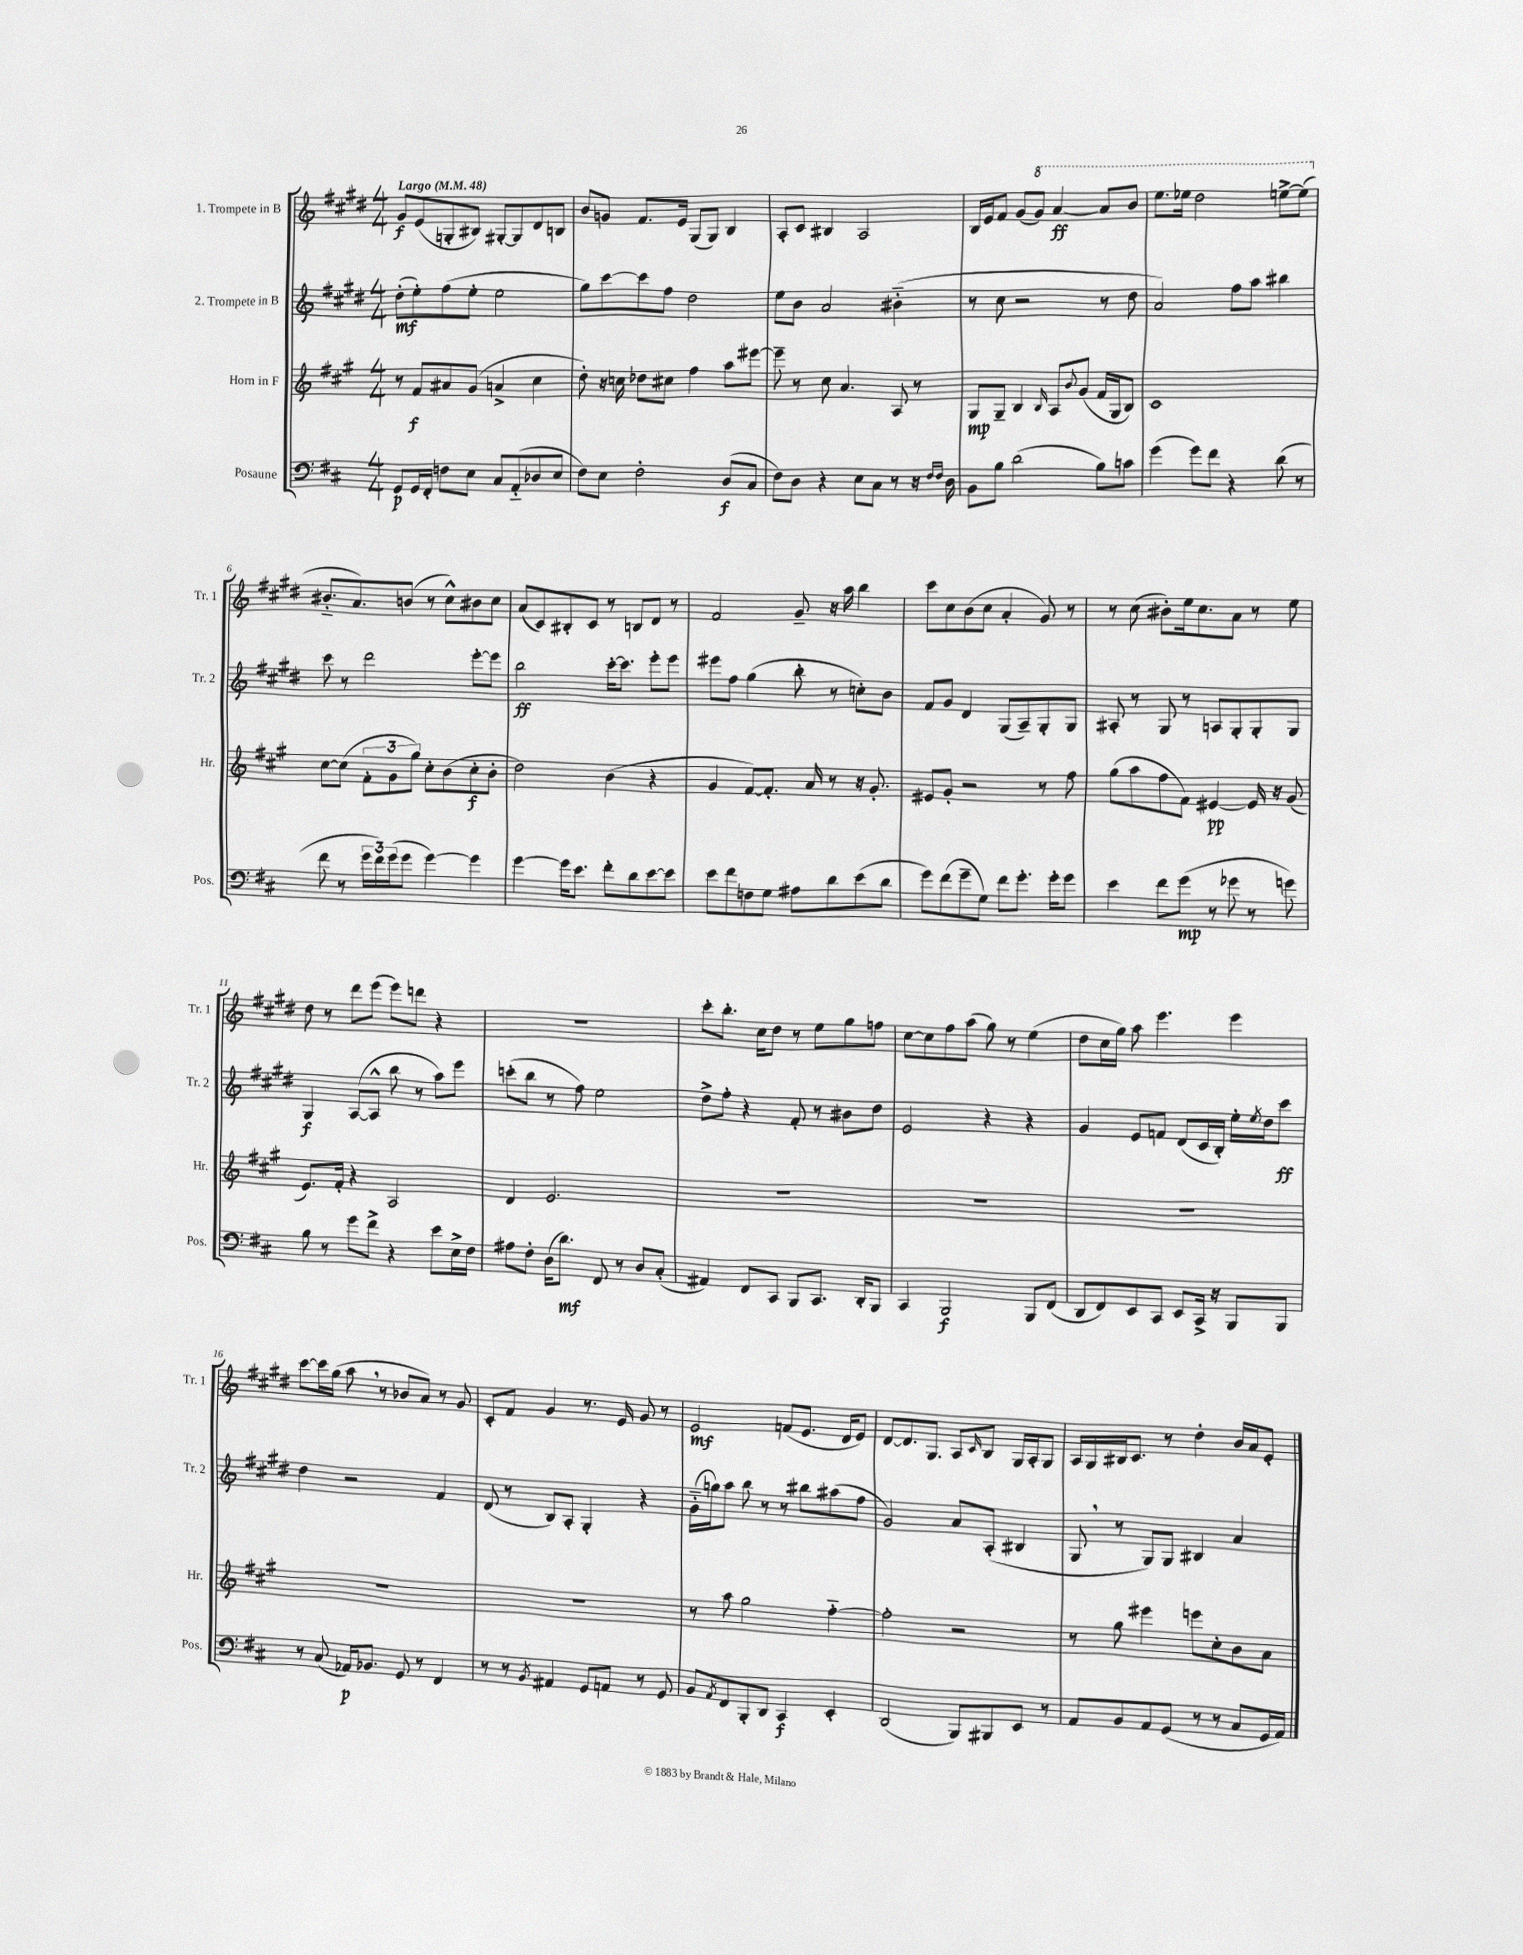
<<
\new StaffGroup <<
\new Staff = "s0" \with { instrumentName = "1. Trompete in B" shortInstrumentName = "Tr. 1" } {
    \clef treble \key e \major \numericTimeSignature \time 4/4 \tempo "Largo" 4 = 48
    gis'8\f e'8( g8-. bis8) gis8~-. gis8 dis'8 b8 |
    b'8 g'8 fis'8. e'16 gis8( gis8) b4 |
    a8-. cis'8 bis4 a2 |
    b16 e'16 fis'8 gis'8( \ottava #1 gis''8) a''4~\ff a''8 b''8 |
    e'''8. ees'''16 dis'''2 e'''8~-> e'''8( \ottava #0 |
    bis'8.-_ a'8.) b'8( r8 cis''8-^) bis'8 cis''8 |
    a'8( cis'8) bis8-. cis'8 r8 b8 dis'8 r8 |
    fis'2 gis'8-- r16 a''16 b''4 |
    cis'''8 cis''8 b'8( cis''8 a'4-. gis'8) r8 |
    r8 cis''8( bis'8-.) e''16 cis''8. a'8 r8 e''8 |
    dis''8 r8 dis'''8 e'''8( e'''8) d'''8 r4 |
    R1 |
    cis'''8-. b''8.-. cis''16 dis''8 r8 e''8 gis''8 f''8 |
    cis''8~ cis''8 fis''8 a''8( gis''8) r8 e''4( |
    dis''8 cis''16 gis''16) a''8 e'''4. e'''4 |
    cis'''8~ cis'''16 gis''16( a''8 \breathe r8 bes'8 a'8) r8 gis'8 |
    cis'8-. fis'8 gis'4 r8. e'16 gis'8 r8 |
    e'2\mf f'8( e'8. dis'16 e'8) |
    dis'8~ dis'8. gis8. a8 \grace { cis'16 } b8 gis16 a16-. gis8 |
    a16 gis16 bis16 cis'8. r8 dis''4-. b'16 a'16 e'8-. \bar "|." |
}
\new Staff = "s1" \with { instrumentName = "2. Trompete in B" shortInstrumentName = "Tr. 2" } {
    \clef treble \key e \major \numericTimeSignature \time 4/4
    dis''8-.\mf( e''8-.) fis''8( e''8-. e''2 |
    gis''8) cis'''8~ cis'''8 fis''8 dis''2 |
    e''8 b'8 a'2 bis'4-_( |
    r8 cis''8 r2 r8 dis''8 |
    a'2) fis''8 a''8 bis''4 |
    cis'''8 r8 dis'''2 e'''8~-. e'''8 |
    b''2\ff cis'''16~-. cis'''8. e'''8-. e'''8 |
    eis'''8 fis''8 gis''4( b''8-. r8 c''8-.) b'8 |
    fis'8 gis'8 dis'4 gis8( a8--) gis8-. gis8 |
    ais8-. r8 gis8 r8 a8 gis8-. gis8-. gis8 |
    gis4\f a8~( a8-^ b''8 r8 a''8) e'''8 |
    c'''8-.( b''8 r8 fis''8) e''2 |
    dis''8-> fis''8-. r4 fis'8-. r8 bis'8 dis''8 |
    e'2 r4 r4 |
    gis'4 e'8 f'8 dis'8( cis'16 b16-.) e''16-. \acciaccatura { e''8 } dis''16 cis'''8\ff |
    dis''4 r2 fis'4 |
    dis'8( r8 b8) a8-. gis4-. r4 |
    gis'16-_( g''16) a''8 b''8 r8 r8 bis''8 ais''8( fis''8 |
    gis'2) a'8 a8-.( bis4 |
    gis8 \breathe r8 gis8) gis8 bis4 a'4 \bar "|." |
}
\new Staff = "s2" \with { instrumentName = "Horn in F" shortInstrumentName = "Hr." } {
    \clef treble \key a \major \numericTimeSignature \time 4/4
    r8 fis'8\f ais'8 gis'8( a'4-> cis''4 |
    d''8-.) r16 c''16 des''8 cis''8 fis''4 a''8 eis'''8~ |
    eis'''8-- r8 cis''8 a'4. a8 r8 |
    gis8\mp gis8-- b4 \grace { b16 } a8 \appoggiatura { b'8 } gis'8( fis'16 gis16 b8) |
    cis'1 |
    cis''8~ cis''8( \tuplet 3/2 { fis'8-. gis'8 gis''8) } cis''8-. b'8( cis''8-.\f b'8-. |
    d''2) b'4( r4 |
    gis'4 fis'8~) fis'8.-. a'16 r8 r16 gis'8.-. |
    eis'8 gis'8-. r2 r8 fis''8 |
    gis''8( a''8 fis''8 fis'8) eis'4~\pp eis'16 r16 gis'8( |
    e'8.) fis'16-. r4 a2 |
    d'4 e'2. |
    R1 |
    R1 |
    R1 |
    R1 |
    R1 |
    r8 a''8 gis''2 fis''4~-_ |
    fis''2-. r2 |
    r8 gis''8 eis'''4 e'''8 cis''8-. b'8 a'8 \bar "|." |
}
\new Staff = "s3" \with { instrumentName = "Posaune" shortInstrumentName = "Pos." } {
    \clef bass \key d \major \numericTimeSignature \time 4/4
    g,8\p g,16 fis,16-. f8 e8 cis8 a,8-_( des8 e8 |
    fis8) e8 fis2-. d8\f( cis8 |
    fis8) d8 r4 e8 cis8 r8 r16 \grace { fis16 fis16 } d16 |
    b,8 b8 d'2( b8) c'8 |
    g'4( g'8) fis'8 r4 d'8( r8 |
    fis'8 r8 \tuplet 3/2 { g'16 fis'16) g'16( } g'8 g'4~) g'4 |
    g'4~ g'16 e'8. fis'8-. d'8 e'8~ e'8 |
    e'8 fis'8 f8 g8 ais8 d'8 e'8( d'8 |
    g'8) fis'8( g'8-- g8) fis'8 g'8.-. g'16-. g'8 |
    e'4 fis'8 g'8\mp( r8 ges'8 r8 g'8) |
    b8 r8 g'8 fis'8-> r4 e'8 e16-> fis16 |
    ais8 fis8-. d16( d'8.\mf) fis,8 r8 d8 cis8-.( |
    ais,4) fis,8 cis,8 b,,8 cis,8. d,16-. b,,8 |
    cis,4 b,,2\f b,,8 fis,8( |
    d,8 fis,8) e,8 cis,8 e,8 cis,16-> r16 b,,8 b,,8 |
    r8 cis8( aes,16\p) bes,8. g,8 r8 fis,4 |
    r8 r8 \acciaccatura { b,8 } ais,4 g,8 a,8 r8 g,8 |
    b,8 \acciaccatura { a,8 } fis,8 b,,8-. d,8 cis,4\f e,4-. |
    d,2( b,,8) bis,,8 e,8 r8 |
    a,8 b,8 a,8 g,8( r8 r8 cis8 g,16 a,16) \bar "|." |
}
>>
>>
